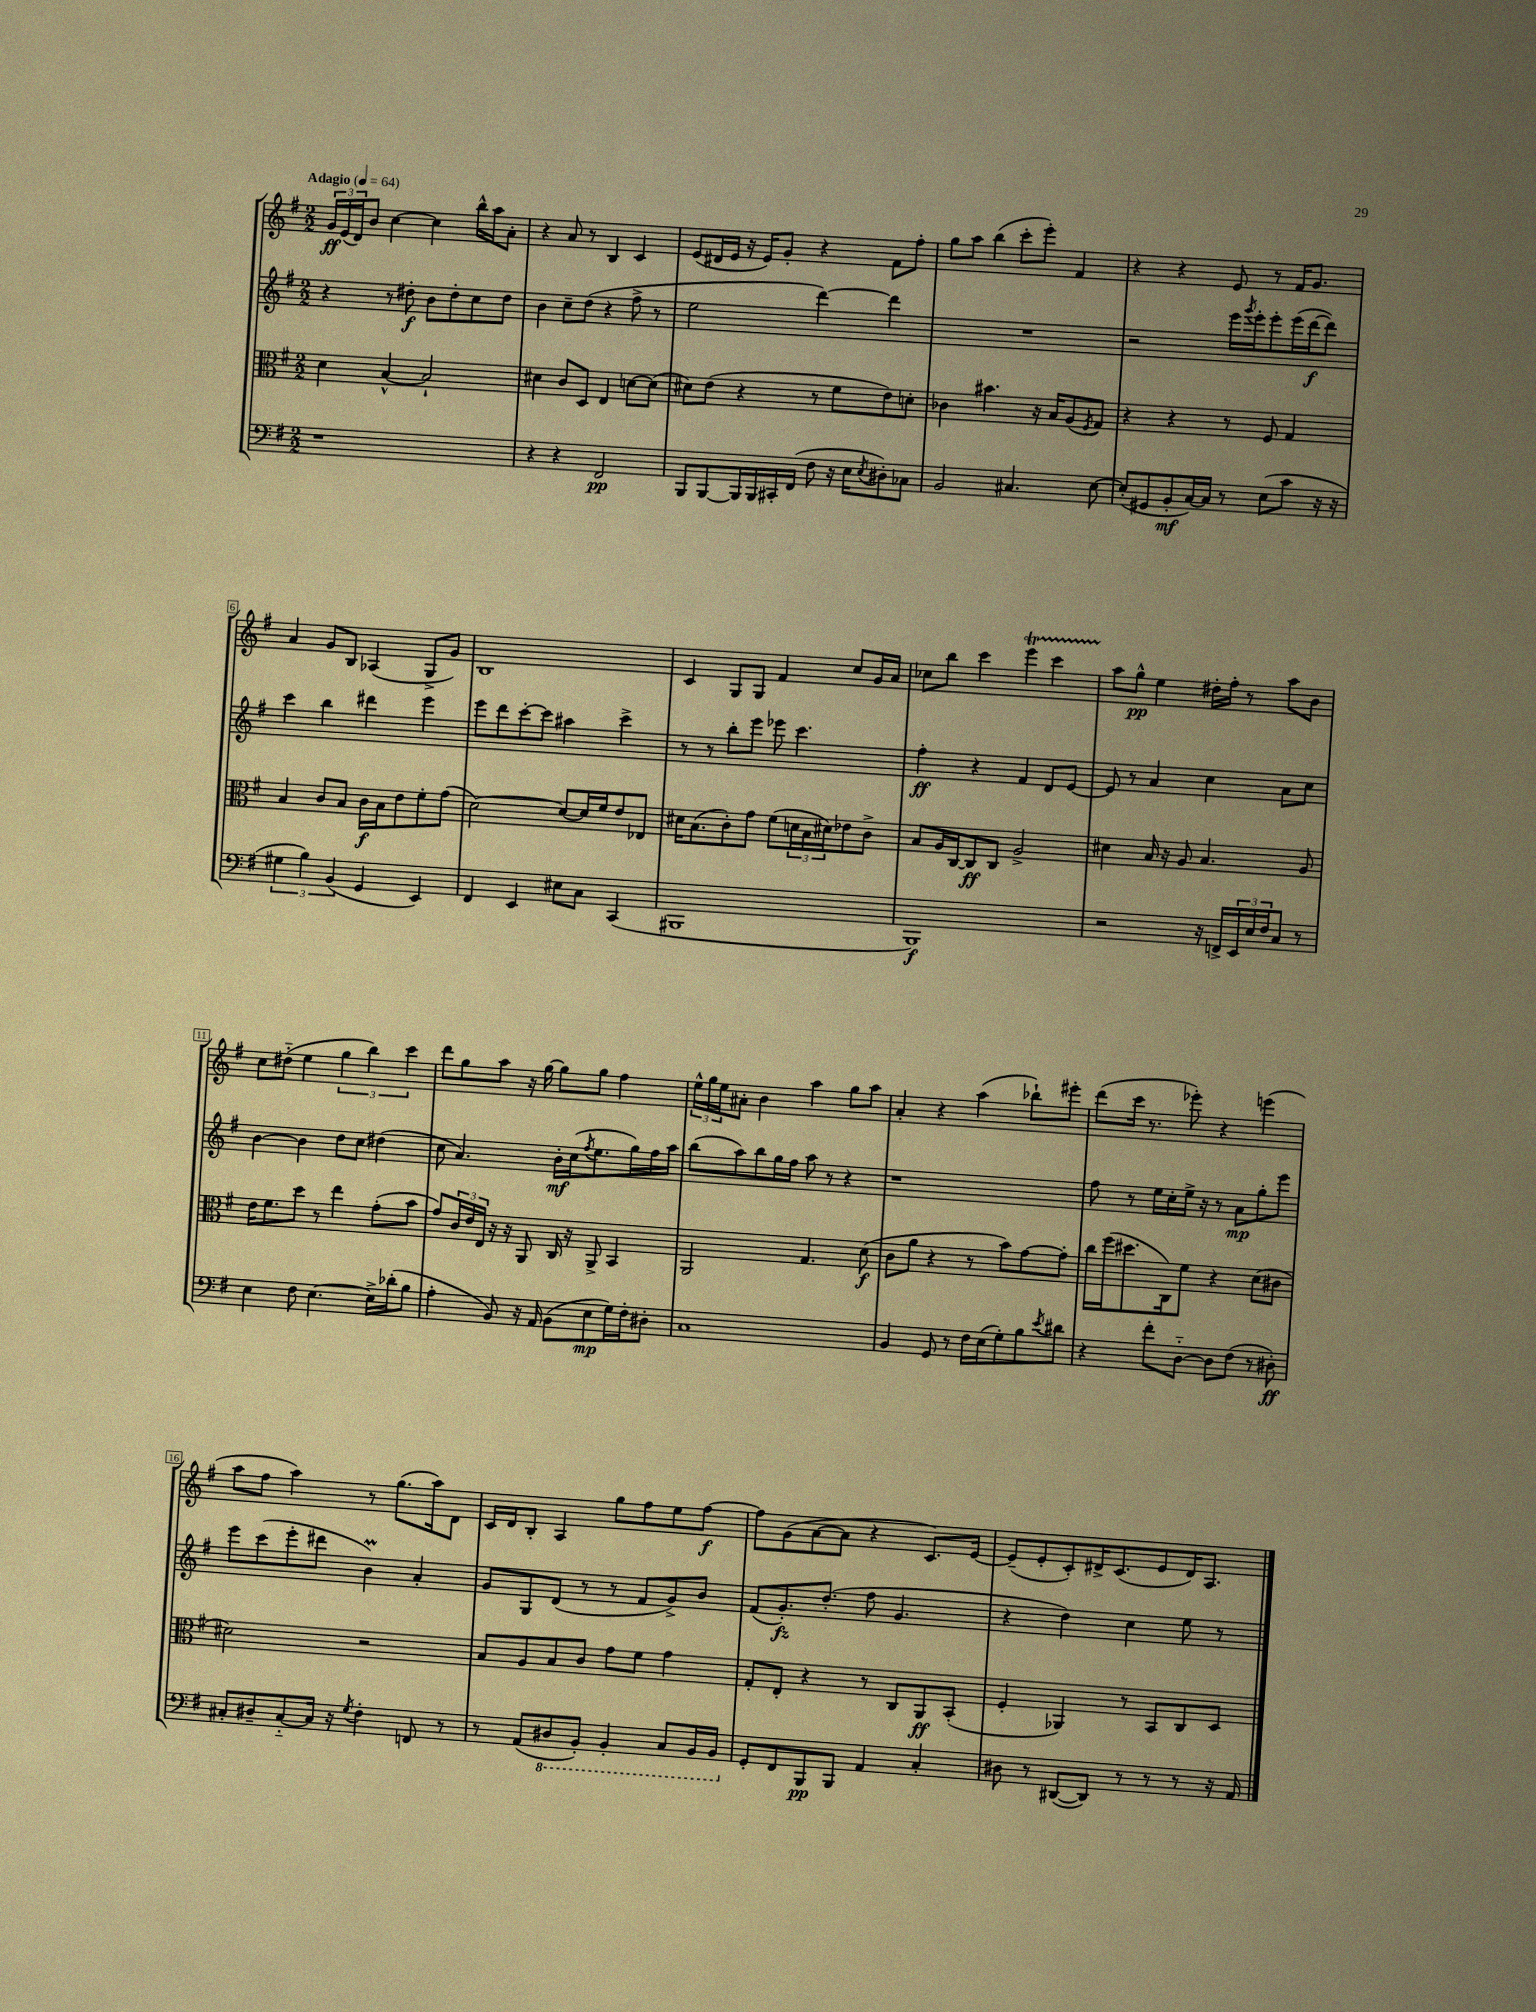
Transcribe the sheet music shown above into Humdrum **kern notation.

**kern	**kern	**kern	**kern
*staff4	*staff3	*staff2	*staff1
*clefF4	*clefC3	*clefG2	*clefG2
*k[f#]	*k[f#]	*k[f#]	*k[f#]
*M2/2	*M2/2	*M2/2	*M2/2
*MM64	*MM64	*MM64	*MM64
1r	4d	4r	24g
.	.	.	(24e
.	.	.	24d)
.	.	.	8b
.	[4B^^	8r	[4cc
.	.	8dd#'	.
.	2B`]	8b	4cc]
.	.	8dd#'	.
.	.	8cc	16bb^^
.	.	.	16aa
.	.	8dd#	8a'
=	=	=	=
4r	4d#	4b	4r
4r	8c	8cc~	8a
.	8D	(8dd	8r
2FF#	4E	4r	4B
.	[8d	8ff#^	4c
.	(8d]	8r	.
=	=	=	=
8BBB	8d#)	2ee	(8e
[8BBB	(8e	.	16d#
.	.	.	16e
16BBB]	4r	.	16r
16BBB	.	.	16e)
16CC#'	.	.	8g'
(16FF#	.	.	.
8F#	8r	[4ddd)	4r
16r	8f#	.	.
16E	.	.	.
8qE	.	.	.
8D#')	8e)	4ddd]	8f#
8C-	8d'	.	8ff#'
=	=	=	=
2BB	4c-	1r	8gg
.	.	.	8aa
.	4.b#	.	(4bb
4.C#	.	.	8ccc'
.	16r	.	8eee')
.	16B	.	.
.	(8A	.	4f#
.	8qF#	.	.
[8E	8G)	.	.
=	=	=	=
(8E']	4r	2r	4r
8GG#	.	.	.
8BB'	4r	.	4r
[16C)	.	.	.
16C]	.	.	.
8r	8r	16eee	8e
.	.	8qggg	.
.	.	16eee'	.
(8E	8F#	8eee'	8r
8c	4G	(16eee	16f#
.	.	[16ddd	8.g
16r	.	8ddd])	.
16r	.	.	.
=	=	=	=
6G#	4B	4ccc	4a
6B)	.	.	.
.	8c	4bb	8g
(6BB	.	.	.
.	8B	.	8B
4GG	16c	4ddd#	(4A-
.	16B	.	.
.	8e	.	.
4EE)	8f#'	4eee	8G^
.	(8g	.	8g)
=	=	=	=
4FF#	[2d)	8eee	1B
.	.	8ddd	.
4EE	.	[8ccc'	.
.	.	8ccc]	.
8E#	8d_	4aa#	.
8C	16d]	.	.
.	16f#	.	.
(4CC	8e	4ccc^	.
.	8E-	.	.
=	=	=	=
1BBB#	16d#	8r	4c
.	(8.B	.	.
.	.	8r	.
.	8c')	8bb'	8G
.	8g	8eee	8G
.	(8f#	8eee-	4f#
.	24d	4.ccc	.
.	24B	.	.
.	24d#)	.	.
.	8e-	.	8cc
.	8c^	.	16g
.	.	.	16a
=	=	=	=
1BBB)	8B	4ff#'	8cc-
.	16A	.	8bb
.	[16C	.	.
.	8C]	4r	4ccc
.	8C	.	.
.	2A^	4f#	4eee
.	.	8d	4ccc
.	.	[8e	.
=	=	=	=
2r	4d#	8e]	8aa
.	.	8r	8gg^^
.	16B	4a	4ee
.	16r	.	.
.	8A	.	.
16r	4.B	4cc	16dd#'
16FF^	.	.	16ff#'
24EE	.	.	8r
24E	.	.	.
24F#	.	.	.
8C	.	8a	8aa
8r	8A	8cc	8b
=	=	=	=
4E	16e	[4b	8cc
.	8.f#	.	.
.	.	.	(8dd#'~
8F#	8dd	4b]	4ee
[4.E	8r	.	.
.	4ee	8dd	6gg
.	.	8cc	.
.	.	.	6bb)
16E^]	(8g'	(4dd#	.
(16d-'	.	.	.
.	.	.	6ccc
8B	8b	.	.
=	=	=	=
4A'	8g)	8cc	8ddd
.	24c	4.a)	8gg
.	24e	.	.
.	24E	.	.
8BB)	16r	.	8aa
.	16r	.	.
16r	8AA	.	16r
16AA	.	.	[16gg
(8BB	16C	16b'	8gg]
.	16r	(16cc	.
.	.	8qff#	.
8E	8AA^	8.ee	8gg
16G)	4BB	.	4ff#
16F#'	.	16gg)	.
8D#'	.	16ff#	.
.	.	16aa	.
=	=	=	=
1C	2AA	(8bb	24ee^^
.	.	.	24gg
.	.	.	24ee
.	.	8aa)	8a#'
.	.	8bb	4b
.	.	16gg	.
.	.	16ff#	.
.	4.G	8aa	4aa
.	.	8r	.
.	.	4r	8gg
.	(8d	.	8aa
=	=	=	=
4BB	8c	1r	4a'
.	8a	.	.
8GG	4r	.	4r
8r	.	.	.
16F#	8r	.	(4aa
(16E	.	.	.
8G')	8b)	.	.
8B	[8g	.	8bb-`)
8qe	.	.	.
8d#	8g']	.	8eee#'
=	=	=	=
4r	16cc	8ff#	(8ddd
.	(16ff#	.	.
.	8.dd#	8r	16ccc
.	.	.	8.r
8f#'	.	16ee	.
.	16C)	16cc'	.
[8D'~	8f#	16ee^	8eee-')
.	.	16r	.
8D]	4r	8r	4r
(8F#	.	8a	.
8r	(8d	8gg'	(4eee
8D#')	8c#	8eee	.
=	=	=	=
8C#'	2d#)	8eee	8aa
8D#~	.	(8ccc	8ff#
[8C#'~	.	8eee'	4aa)
16C#]	.	8ddd#	.
16r	.	.	.
8qG	.	.	.
4F#'	2r	4b)	8r
.	.	.	(8.gg
8FF	.	4a'	.
.	.	.	16aa)
8r	.	.	8d
=	=	=	=
8r	8B	8g	16c
.	.	.	16d
(8AA	8A	8G	8B'
8DD#	8B	(8d	4A
8BBB')	8c	8r	.
4BBB'	8g	8r	8gg
.	8f#	8f#	8ff#
8CC	4g	8g^)	8ee
16BBB	.	8b	[8ff#
16BBB	.	.	.
=	=	=	=
8GG'	8G'	(8f#	8ff#]
8FF#	8E'	8.g')	(8g
8BBB	4r	.	[8a
.	.	(8.dd'	.
8BBB	.	.	8a]
4AA	8r	8ff#	4r
.	8C	4.g	.
4C'	8AA	.	8.c)
.	(8BB'	.	.
.	.	.	[16e
=	=	=	=
8D#	4F#'	4r	(8e~]
8r	.	.	8e'
([8DD#	4AA-)	4dd)	8c')
8DD#])	.	.	16d#^
.	.	.	(8.c
8r	8r	4cc	.
8r	8BB	.	8e
8r	8C	8ee	16d#)
.	.	.	8.A
16r	8D	8r	.
16AA	.	.	.
==	==	==	==
*-	*-	*-	*-
